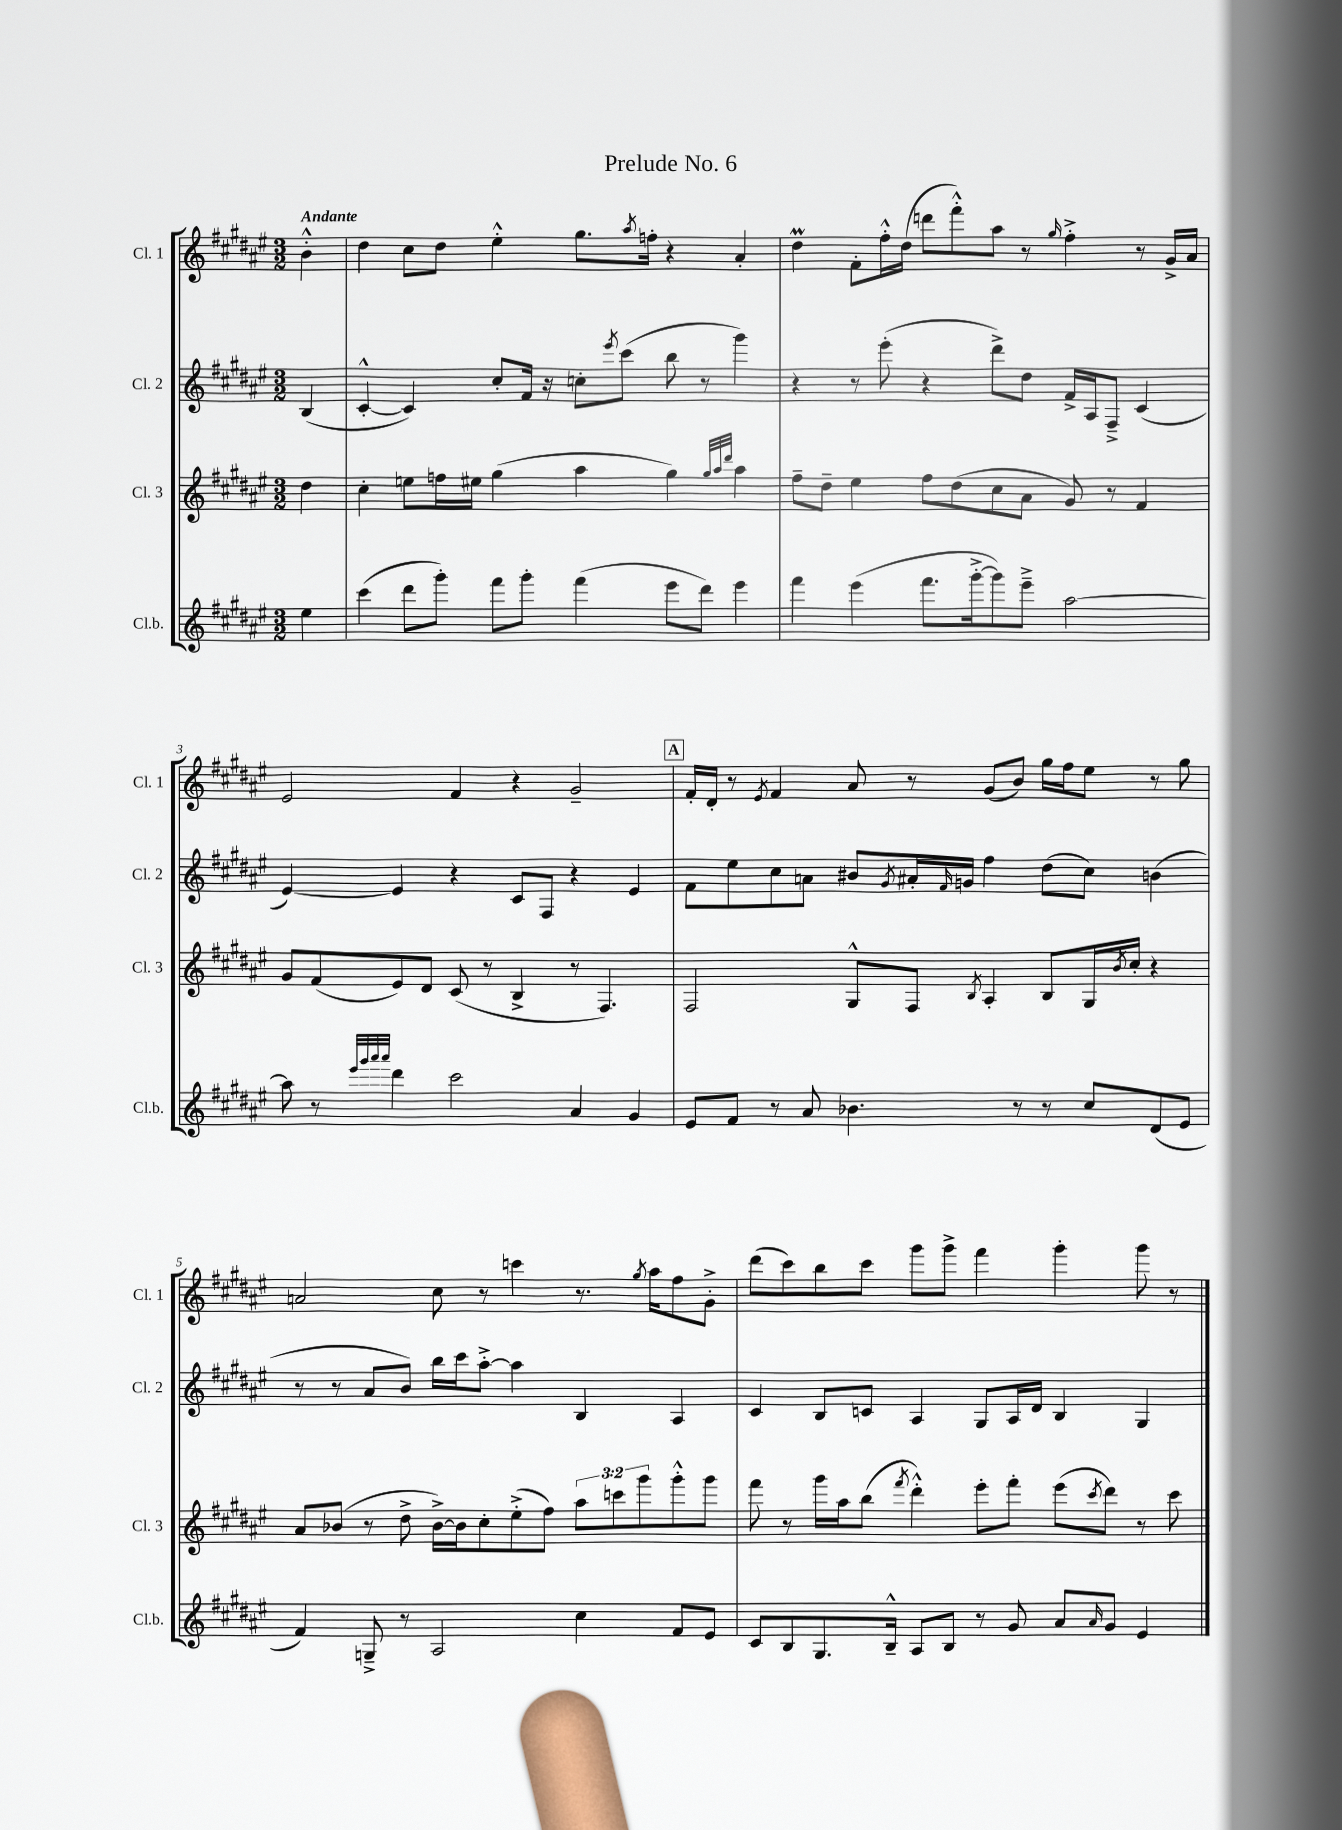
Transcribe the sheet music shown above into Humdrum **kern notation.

**kern	**kern	**kern	**kern
*staff4	*staff3	*staff2	*staff1
*clefG2	*clefG2	*clefG2	*clefG2
*k[f#c#g#d#a#e#]	*k[f#c#g#d#a#e#]	*k[f#c#g#d#a#e#]	*k[f#c#g#d#a#e#]
*M3/2	*M3/2	*M3/2	*M3/2
4ee#	4dd#	(4B	4b'^^
=	=	=	=
(4ccc#	4cc#'	[4c#'^^	4dd#
8ddd#	8ee	4c#])	8cc#
8ggg#')	16ff	.	8dd#
.	16ee#	.	.
8fff#	(4gg#	8cc#'	4ee#'^^
8ggg#'	.	16f#	.
.	.	16r	.
(4fff#	4aa#	8cc'	8.gg#
.	.	8qeee#	.
.	.	(8ccc#	.
.	.	.	8qaa#
.	.	.	16ff'
8eee#	4gg#)	8bb	4r
8ddd#)	.	8r	.
.	32qqgg#	.	.
.	32qqaa#	.	.
.	32qqddd#	.	.
4eee#	4aa#	4ggg#)	4a#'
=	=	=	=
4fff#	8ff#~	4r	4dd#
.	8dd#~	.	.
(4eee#	4ee#	8r	8f#'
.	.	(8eee#'	16ff#'^^
.	.	.	(16dd#
8.fff#	8ff#	4r	8ddd
.	(8dd#	.	8fff#'^^)
[16ggg#'^	.	.	.
8ggg#])	8cc#	8ddd#^)	8aa#
8eee#~^	8a#	8dd#	8r
.	.	.	16qqgg#
[2aa#	8g#)	16f#^	4ff#'^
.	.	16A#	.
.	8r	8F#~^	.
.	4f#	(4c#	8r
.	.	.	16g#^
.	.	.	16a#
=	=	=	=
8aa#]	8g#	[4e#)	2e#
8r	(8f#	.	.
32qqeee#	.	.	.
32qqggg#	.	.	.
32qqaaa#	.	.	.
32qqaaa#	.	.	.
4ddd#	8e#)	4e#]	.
.	8d#	.	.
2ccc#	(8c#	4r	4f#
.	8r	.	.
.	4B^	8c#	4r
.	.	8F#	.
4a#	8r	4r	2g#~
.	4.F#)	.	.
4g#	.	4e#	.
=	=	=	=
8e#	2F#	8f#	16f#'
.	.	.	16d#'
8f#	.	8ee#	8r
.	.	.	8qe#
8r	.	8cc#	4f#
8a#	.	8a	.
4.b-	8G#^^	8b#	8a#
.	.	8qg#	.
.	8F#	16a#'	8r
.	.	16qqf#	.
.	.	16g	.
.	8qB	.	.
.	4A#'	4ff#	(8g#
8r	.	.	8b)
8r	8B	(8dd#	16gg#
.	.	.	16ff#
8cc#	16G#	8cc#)	8ee#
.	8qb	.	.
.	16cc#'	.	.
(8d#	4r	(4b	8r
8e#	.	.	8gg#
=	=	=	=
4f#)	8a#	8r	2a
.	(8b-	8r	.
8G~^	8r	8a#	.
8r	8dd#^	8b)	.
2A#	[16b-^)	16bb	8cc#
.	16b-]	16ccc#	.
.	8cc#'	[8aa#'^	8r
.	(8ee#'^	4aa#]	4ccc
.	8ff#)	.	.
4cc#	12aa#	4B	8.r
.	12ccc	.	.
.	12ggg#	.	.
.	.	.	8qgg#
.	.	.	16aa#
8f#	8ggg#'^^	4A#	8ff#
8e#	8ggg#	.	8g#'^
=	=	=	=
8c#	8fff#	4c#	(8ddd#
8B	8r	.	8ccc#)
8.G#	16ggg#	8B	8bb
.	16aa#	.	.
.	(8bb	8c	8ccc#
16B~^^	.	.	.
.	8qfff#	.	.
8A#	4ddd#'^^)	4A#	8ggg#
8B	.	.	8ggg#^
8r	8eee#'	8G#	4fff#
8g#	8fff#'	16A#	.
.	.	16d#	.
8a#	(8eee#	4B	4ggg#'
16qqa#	8qccc#	.	.
8g#	8ddd#)	.	.
4e#	8r	4G#	8ggg#
.	8ccc#	.	8r
==	==	==	==
*-	*-	*-	*-
